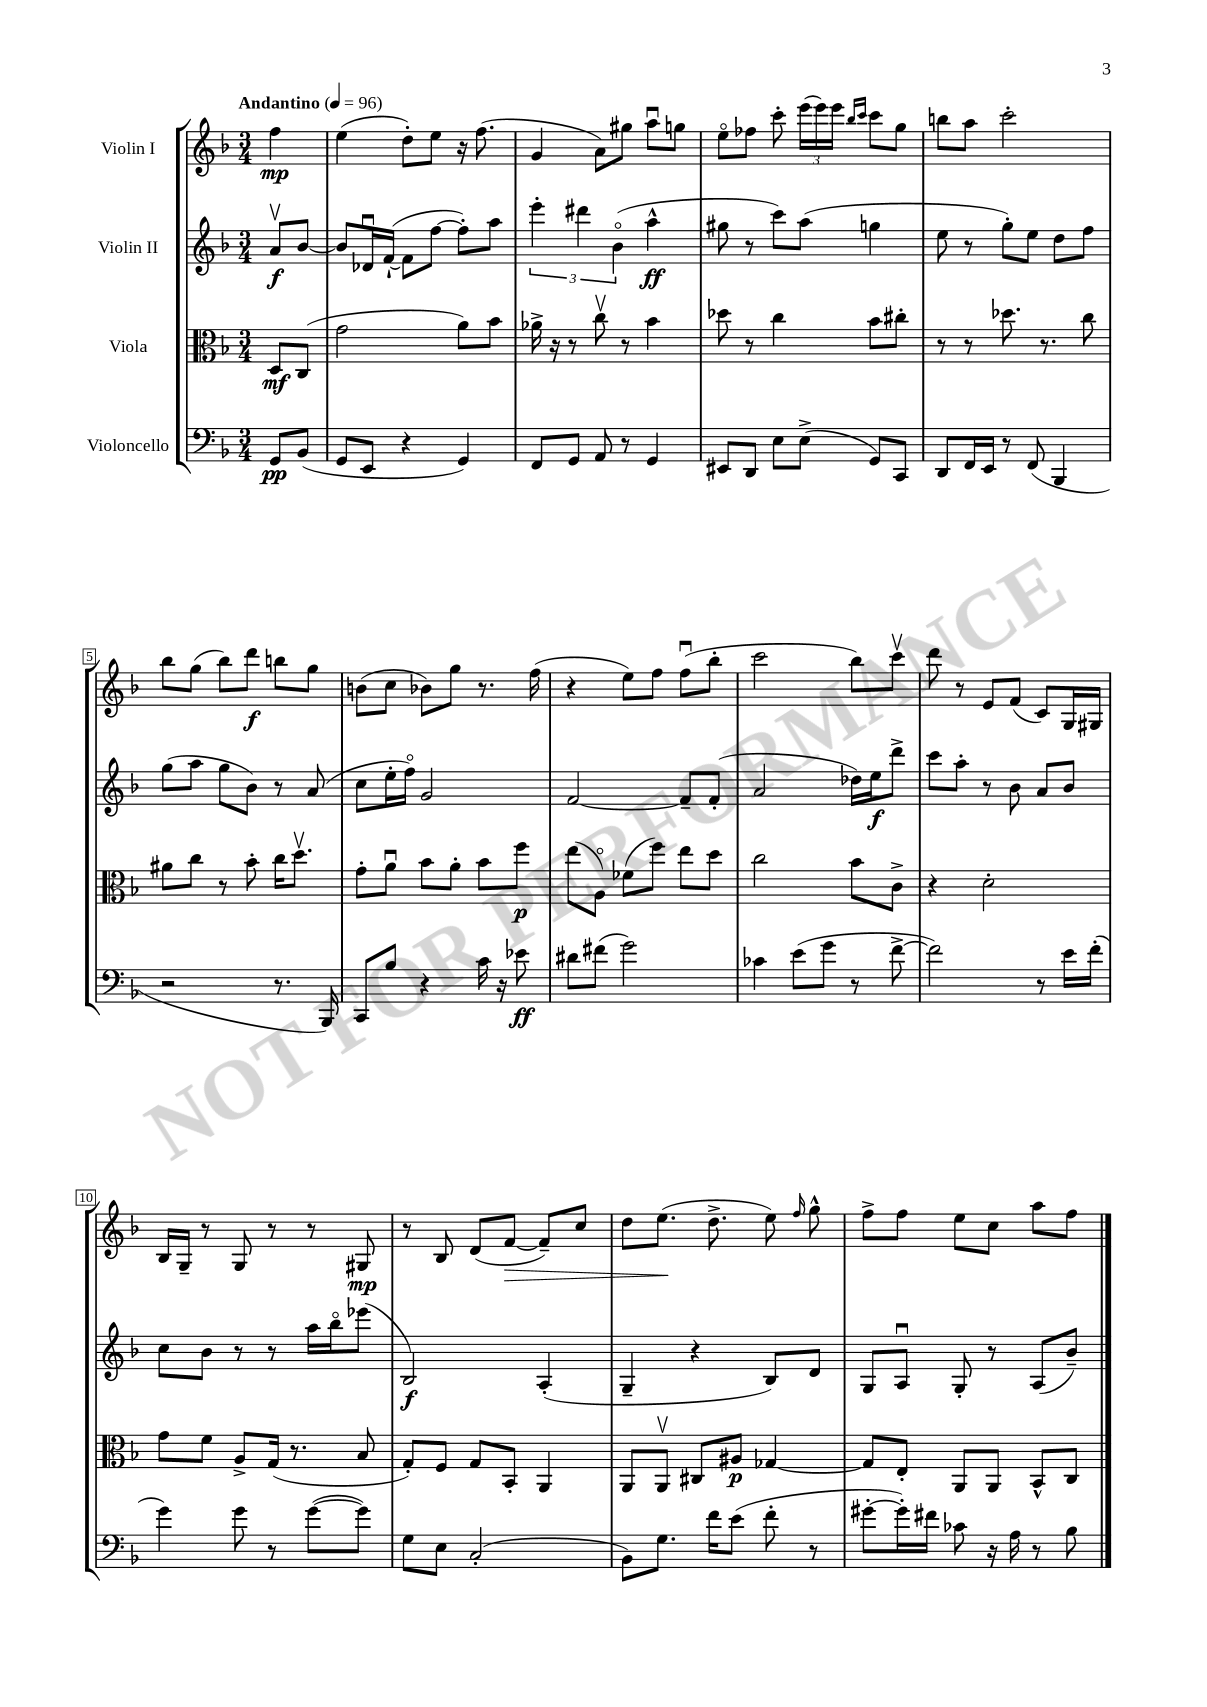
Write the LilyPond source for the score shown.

<<
\new StaffGroup <<
\new Staff = "s0" \with { instrumentName = "Violin I" } {
    \clef treble \key f \major \numericTimeSignature \time 3/4 \partial 4 \tempo "Andantino" 4 = 96
    \autoBeamOff f''4\mp |
    e''4( d''8[-.) e''8] r16 f''8.( |
    g'4 a'8[) gis''8] a''8[\downbow g''8] |
    e''8[\flageolet fes''8] c'''8-. \tuplet 3/2 { e'''16[( e'''16) e'''16] } \grace { bes''16[ c'''16] } c'''8[ g''8] |
    b''8[ a''8] c'''2-. |
    bes''8[ g''8]( bes''8[) d'''8]\f b''8[ g''8] |
    b'8[( c''8] bes'8[) g''8] r8. f''16( |
    r4 e''8[) f''8] f''8[\downbow( bes''8]-. |
    c'''2 bes''8[) c'''8]\upbow |
    d'''8 r8 e'8[ f'8]( c'8[) g16 gis16] |
    bes16[ g16]-- r8 g8 r8 r8 gis8\mp |
    r8 bes8 d'8[( f'8]~\> f'8[--) c''8] |
    d''8[ e''8.]\!( d''8.-> e''8) \grace { f''16 } g''8-^ |
    f''8[-> f''8] e''8[ c''8] a''8[ f''8] \bar "|." |
}
\new Staff = "s1" \with { instrumentName = "Violin II" } {
    \clef treble \key f \major \numericTimeSignature \time 3/4 \partial 4
    \autoBeamOff a'8[\upbow\f bes'8]~ |
    bes'8[ des'16\downbow f'16]~-!( f'8[ f''8]~ f''8[-.) a''8] |
    \tuplet 3/2 { e'''4-. dis'''4 bes'4\flageolet( } a''4-^\ff |
    gis''8 r8 c'''8[) a''8]( g''4 |
    e''8 r8 g''8[-.) e''8] d''8[ f''8] |
    g''8[( a''8] g''8[ bes'8]) r8 a'8( |
    c''8[ e''16-. f''16]\flageolet) g'2 |
    f'2~ f'8[-- f'8]-.( |
    a'2 des''16[) e''16\f d'''8]-> |
    c'''8[ a''8]-. r8 bes'8 a'8[ bes'8] |
    c''8[ bes'8] r8 r8 a''16[ bes''16\flageolet ees'''8]( |
    bes2\f) a4-.( |
    g4-- r4 bes8[) d'8] |
    g8[ a8]\downbow g8-. r8 a8[( bes'8]--) \bar "|." |
}
\new Staff = "s2" \with { instrumentName = "Viola" } {
    \clef alto \key f \major \numericTimeSignature \time 3/4 \partial 4
    \autoBeamOff d8[\mf c8]( |
    g'2 a'8[) bes'8] |
    aes'16-> r16 r8 c''8\upbow r8 bes'4 |
    des''8 r8 c''4 bes'8[ cis''8]-. |
    r8 r8 des''8. r8. c''8 |
    ais'8[ c''8] r8 bes'8-. c''16[ d''8.]\upbow |
    g'8[-. a'8]\downbow bes'8[ a'8]-. bes'8[ f''8]\p |
    e''8[( a8]\flageolet) fes'8[( f''8]) e''8[ d''8] |
    c''2 bes'8[ c'8]-> |
    r4 d'2-. |
    g'8[ f'8] a8[-> g16]( r8. bes8 |
    g8[-.) f8] g8[ bes,8]-. a,4 |
    a,8[ a,8]\upbow cis8[ ais8]\p ges4~ |
    ges8[ e8]-. a,8[ a,8] bes,8[-^ c8] \bar "|." |
}
\new Staff = "s3" \with { instrumentName = "Violoncello" } {
    \clef bass \key f \major \numericTimeSignature \time 3/4 \partial 4
    \autoBeamOff g,8[\pp bes,8]( |
    g,8[ e,8] r4 g,4) |
    f,8[ g,8] a,8 r8 g,4 |
    eis,8[ d,8] e8[ e8]->( g,8[) c,8] |
    d,8[ f,16 e,16] r8 f,8( bes,,4 |
    r2 r8. bes,,16) |
    c,8[ bes8] r4 c'16 r16 ees'8\ff |
    dis'8[ fis'8]( g'2) |
    ces'4 e'8[( g'8] r8 f'8~-> |
    f'2) r8 e'16[ f'16]-.( |
    g'4) g'8 r8 g'8[~( g'8]) |
    g8[ e8] c2-.( |
    bes,8[) g8.] f'16[ e'8]( f'8-. r8 |
    gis'8[~-. gis'16-.) fis'16] ces'8 r16 a16 r8 bes8 \bar "|." |
}
>>
>>
\layout { \context { \Score \override BarNumber.stencil = #(make-stencil-boxer 0.1 0.3 ly:text-interface::print) } }
